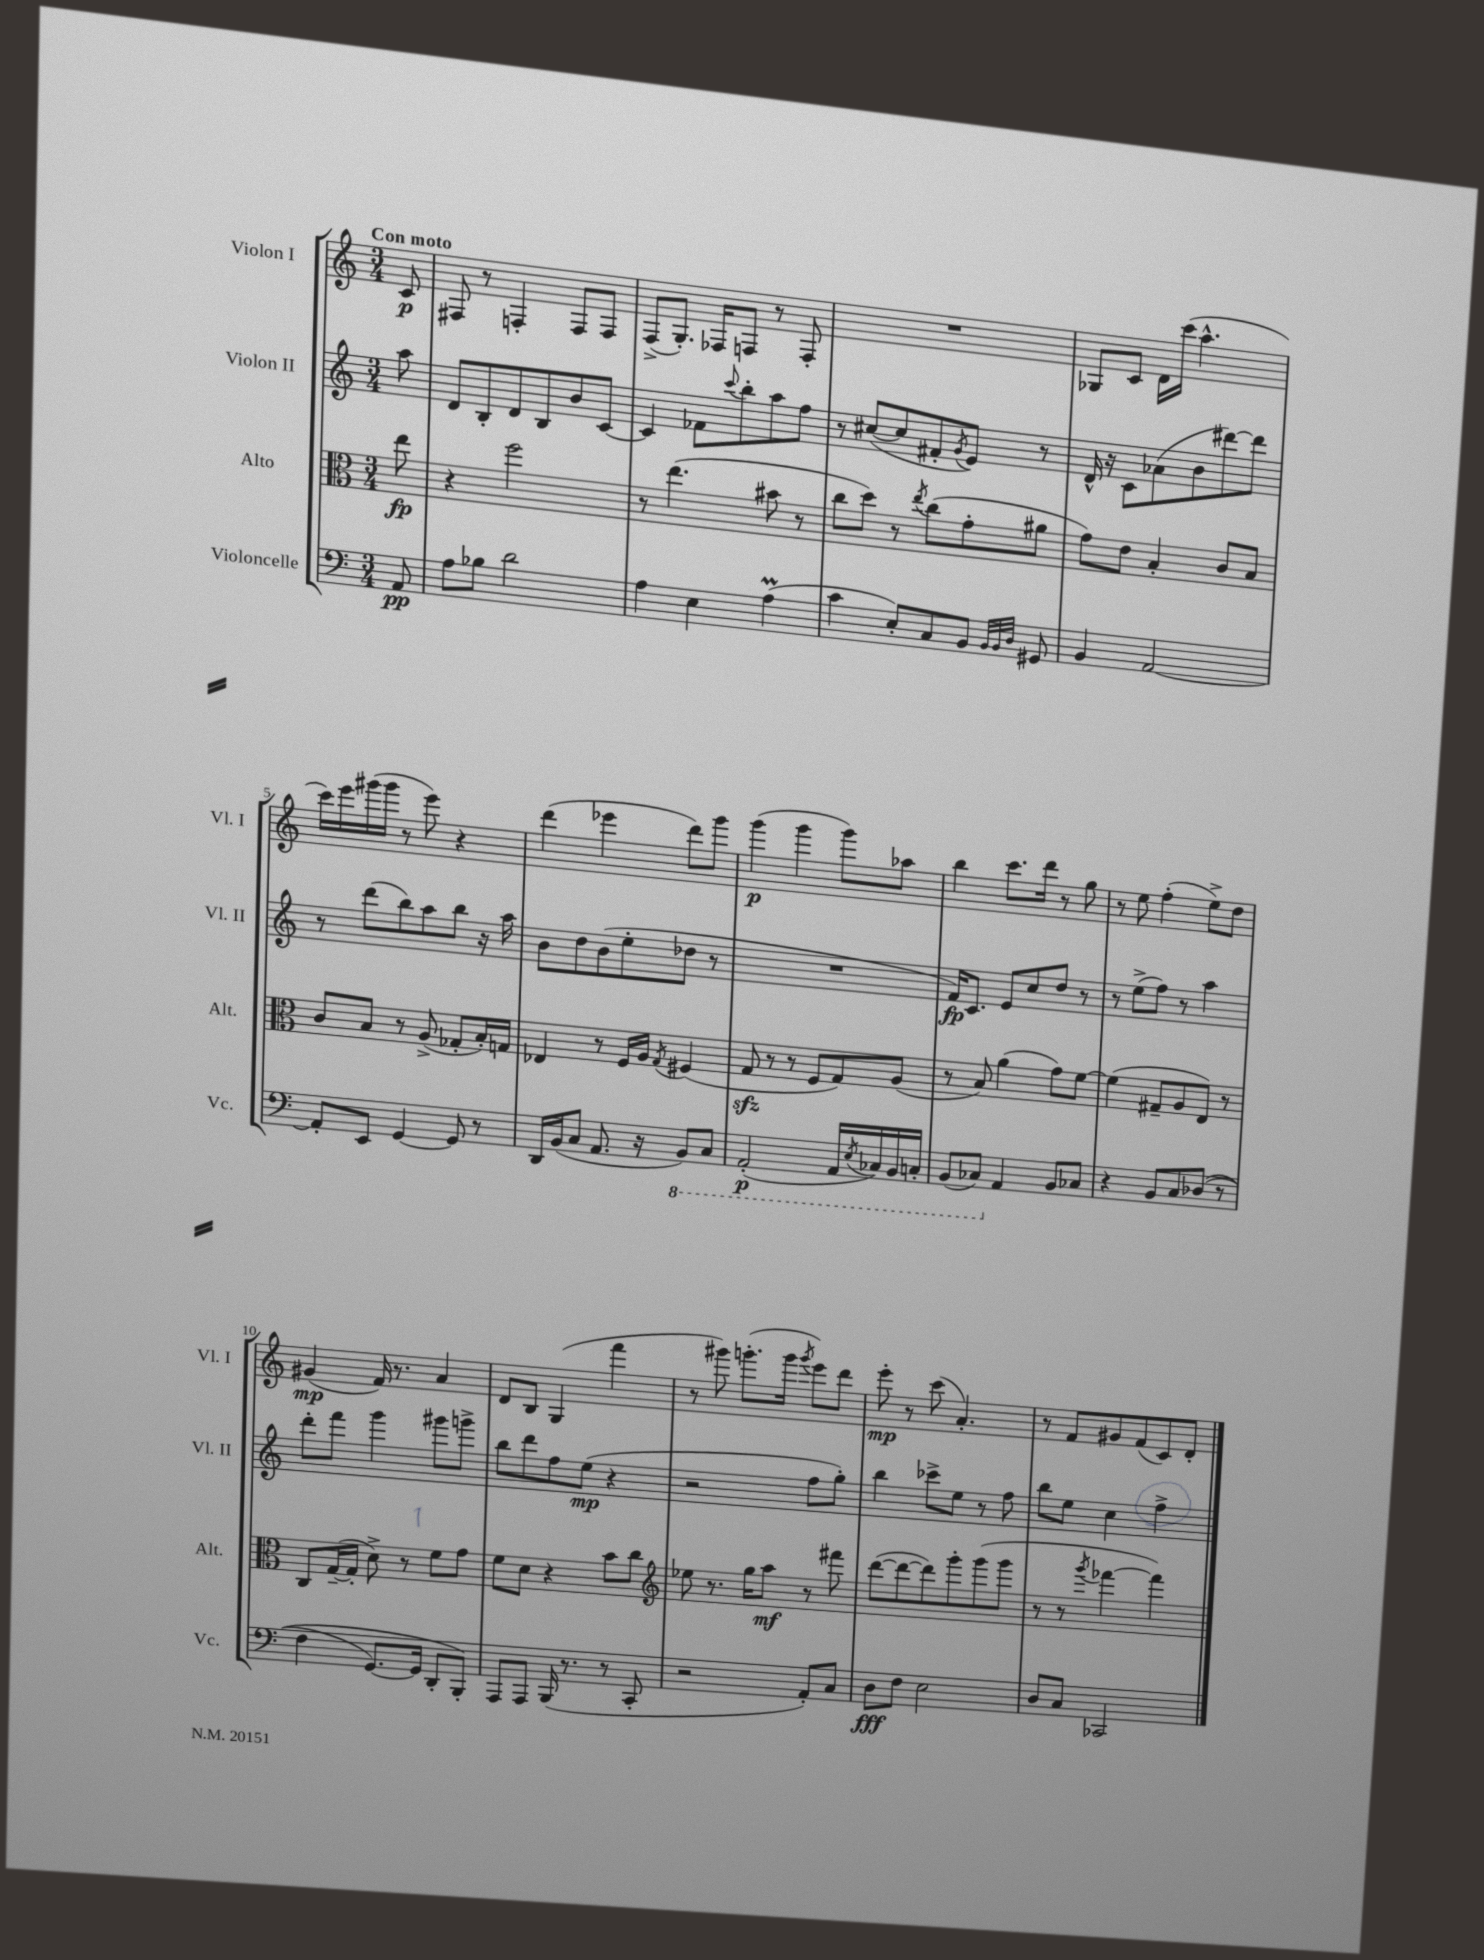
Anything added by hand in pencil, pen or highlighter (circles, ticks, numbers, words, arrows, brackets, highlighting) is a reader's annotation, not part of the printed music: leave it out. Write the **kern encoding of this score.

**kern	**dynam	**kern	**dynam	**kern	**dynam	**kern	**dynam
*part4	*part4	*part3	*part3	*part2	*part2	*part1	*part1
*staff4	*staff4	*staff3	*staff3	*staff2	*staff2	*staff1	*staff1
*I"Violoncelle	*	*I"Alto	*	*I"Violon II	*	*I"Violon I	*
*I'Vc.	*	*I'Alt.	*	*I'Vl. II	*	*I'Vl. I	*
*clefF4	*	*clefC3	*	*clefG2	*	*clefG2	*
*k[]	*	*k[]	*	*k[]	*	*k[]	*
*M3/4	*	*M3/4	*	*M3/4	*	*M3/4	*
=	=	=	=	=	=	=	=
!	!	!	!	!	!	!LO:TX:a:B:t=Con moto	!
8AA/	pp	8ee\	fp	8aa\	.	8c/	p
=1	=1	=1	=1	=1	=1	=1	=1
8A\L	.	4r	.	8d/L	.	8F#X/	.
8B-X\J	.	.	.	8B'/	.	8r	.
2d\	.	2ff\	.	8d/	.	4Fn'/	.
.	.	.	.	8B/	.	.	.
.	.	.	.	8b/	.	8F/L	.
.	.	.	.	[8c/J	.	8F/J	.
=2	=2	=2	=2	=2	=2	=2	=2
4A\	.	8r	.	4c/]	.	(8F^/L	.
.	.	(4.ee\	.	.	.	8.G'/J)	.
4E\	.	.	.	8f-X\L	.	.	.
.	.	.	.	.	.	16F-X/KL	.
.	.	.	.	8qqccc/	.	.	.
.	.	.	.	8bb'\	.	8Fn/J	.
(4AM\	.	8b#X\	.	8aa\	.	8r	.
.	.	8r	.	8ff\J	.	8F'/	.
=3	=3	=3	=3	=3	=3	=3	=3
4c\	.	8cc\L	.	8r	.	2.r	.
.	.	8dd\J)	.	([8cc#X/L	.	.	.
8E'/L)	.	8r	.	8cc#/]	.	.	.
.	.	8qee/	.	.	.	.	.
8C/	.	(8cc\L	.	8f#X'/	.	.	.
.	.	.	.	8qg/	.	.	.
8BB/J	.	8g'\	.	8e/J)	.	.	.
32qqBB/LLL	.	.	.	.	.	.	.
32qqBB/	.	.	.	.	.	.	.
32qqD/JJJ	.	.	.	.	.	.	.
8GG#X/	.	8a#X\J	.	8r	.	.	.
=4	=4	=4	=4	=4	=4	=4	=4
4BB/	.	8g\L)	.	16d^^/	.	8G-X/L	.
.	.	.	.	16r	.	.	.
.	.	8e\J	.	8c\L	.	8c/J	.
[2AA/	.	4B'/	.	(8a-X\	.	16d\LL	.
.	.	.	.	.	.	(16ccc\JJ	.
.	.	.	.	8b\	.	4.aa^^\	.
.	.	8c/L	.	[8ddd#X\)	.	.	.
.	.	8B/J	.	8ddd#\J]	.	.	.
!!LO:LB:g=z
=5	=5	=5	=5	=5	=5	=5	=5
8AA'/L]	.	8c/L	.	8r	.	16ccc\LL)	.
.	.	.	.	.	.	16eee\	.
8EE/J	.	8B/J	.	(8ddd\L	.	(16ggg#X\	.
.	.	.	.	.	.	16ggg#\JJ	.
[4GG/	.	8r	.	8bb\)	.	8r	.
.	.	(8A^/	.	8aa\	.	8eee\)	.
8GG/]	.	8G-X'/L	.	8bb\J	.	4r	.
8r	.	16B'/L)	.	16r	.	.	.
.	.	16Gn/JJ	.	16aa\	.	.	.
=6	=6	=6	=6	=6	=6	=6	=6
16DD/LL	.	4E-X/	.	8b\L	.	(4ddd\	.
(16BB/J	.	.	.	.	.	.	.
8C/J	.	.	.	8dd\	.	.	.
8.AA/	.	8r	.	(8b\	.	4eee-X\	.
.	.	16F/LL	.	8ee'\	.	.	.
16r	.	16A/JJ	.	.	.	.	.
.	.	8qG/	.	.	.	.	.
*8ba	*	*	*	*	*	*	*
8BBB/L)	.	(4F#X/	.	8dd-X\J	.	8ddd\L)	.
8CC/J	.	.	.	8r	.	8ggg\J	.
=7	=7	=7	=7	=7	=7	=7	=7
(2AAA'/	p	8Gzz/	.	2.r	.	(4ggg\	p
.	.	8r	.	.	.	.	.
.	.	8r	.	.	.	4ggg\	.
.	.	8F/L	.	.	.	.	.
16AAA/LL	.	8G/)	.	.	.	8ggg\L)	.
8qEE/	.	.	.	.	.	.	.
16CC-X/)	.	.	.	.	.	.	.
16BBB/	.	(8A/J	.	.	.	8aa-X\J	.
16CCn'/JJ	.	.	.	.	.	.	.
=8	=8	=8	=8	=8	=8	=8	=8
(8BBB/L	.	8r	.	16f/KL)	fp	4bb\	.
.	.	.	.	8.c/J	.	.	.
8CC-X/J)	.	8B/)	.	.	.	.	.
*X8ba	*	*	*	*	*	*	*
4AA/	.	(4a\	.	8e/L	.	8.ccc\L	.
.	.	.	.	8cc/	.	.	.
.	.	.	.	.	.	16ddd\Jk	.
8BB/L	.	8g\L)	.	8dd/J	.	8r	.
8C-X/J	.	[8f\J	.	8r	.	8gg\	.
=9	=9	=9	=9	=9	=9	=9	=9
4r	.	(4f\]	.	8r	.	8r	.
.	.	.	.	(8ee^\L	.	8ee\	.
8BB/L	.	8G#X~/L	.	8ff\J)	.	(4ff'\	.
8C/	.	8A/	.	8r	.	.	.
((8D-X/J	.	8E/J)	.	4aa\	.	8ee^\L)	.
8r	.	8r	.	.	.	8dd\J	.
!!LO:LB:g=z
=10	=10	=10	=10	=10	=10	=10	=10
4F\	.	8C/L	.	8ddd'\L	.	(4g#X/	mp
.	.	([16G~/L	.	8fff\J	.	.	.
.	.	16G'/JJ]	.	.	.	.	.
[8.GG/L)	.	8d^\)	.	4ggg\	.	16f/)	.
.	.	.	.	.	.	8.r	.
.	.	8r	.	.	.	.	.
16GG/Jk]	.	.	.	.	.	.	.
8DD'/L	.	8f\L	.	8ggg#X\L	.	4a/	.
8BBB'/J)	.	8g\J	.	8gggn^\J	.	.	.
=11	=11	=11	=11	=11	=11	=11	=11
8AAA/L	.	8f\L	.	8bb\L	.	8d/L	.
8AAA/J	.	8d\J	.	8ddd\	.	8B/J	.
(16BBB/	.	4r	.	8ff\	.	(4G/	.
8.r	.	.	.	.	.	.	.
.	.	.	.	(8ee\J	mp	.	.
8r	.	8b\L	.	4r	.	4fff\	.
8CC'/	.	8cc\J	.	.	.	.	.
=12	=12	=12	=12	=12	=12	=12	=12
*	*	*clefG2	*	*	*	*	*
2r	.	8ee-X\	.	2r	.	8r	.
.	.	8.r	.	.	.	8ggg#X\)	.
.	.	.	.	.	.	(8.gggn'\L	.
.	.	16gg\KL	.	.	.	.	.
.	.	8aa\J	mf	.	.	.	.
.	.	.	.	.	.	16ggg\Jk	.
.	.	.	.	.	.	8qggg/	.
8AA'/L)	.	8r	.	8ff\L	.	8eee\L)	.
8C/J	.	8fff#X\	.	8gg'\J)	.	8ddd\J	.
=13	=13	=13	=13	=13	=13	=13	=13
8D\L	fff	([8ddd\L	.	4bb\	.	8eee'\	mp
8F\J	.	8ddd\_	.	.	.	8r	.
2E\	.	8ddd\])	.	8ccc-X^\L	.	(8ccc\	.
.	.	8ggg'\	.	8ee\J	.	4.a'/)	.
.	.	(8ggg\	.	8r	.	.	.
.	.	8ggg\J	.	8ff\	.	.	.
=14	=14	=14	=14	=14	=14	=14	=14
8D/L	.	8r	.	8bb\L	.	8r	.
8C/J	.	8r	.	8ee\J	.	8f/L	.
.	.	8qggg/	.	.	.	.	.
2CC-X/	.	[4fff-X\	.	4cc\	.	8g#X/	.
.	.	.	.	.	.	(8f/	.
.	.	4fff-\])	.	4ff^\	.	8c/)	.
.	.	.	.	.	.	8d'/J	.
==	==	==	==	==	==	==	==
*-	*-	*-	*-	*-	*-	*-	*-
